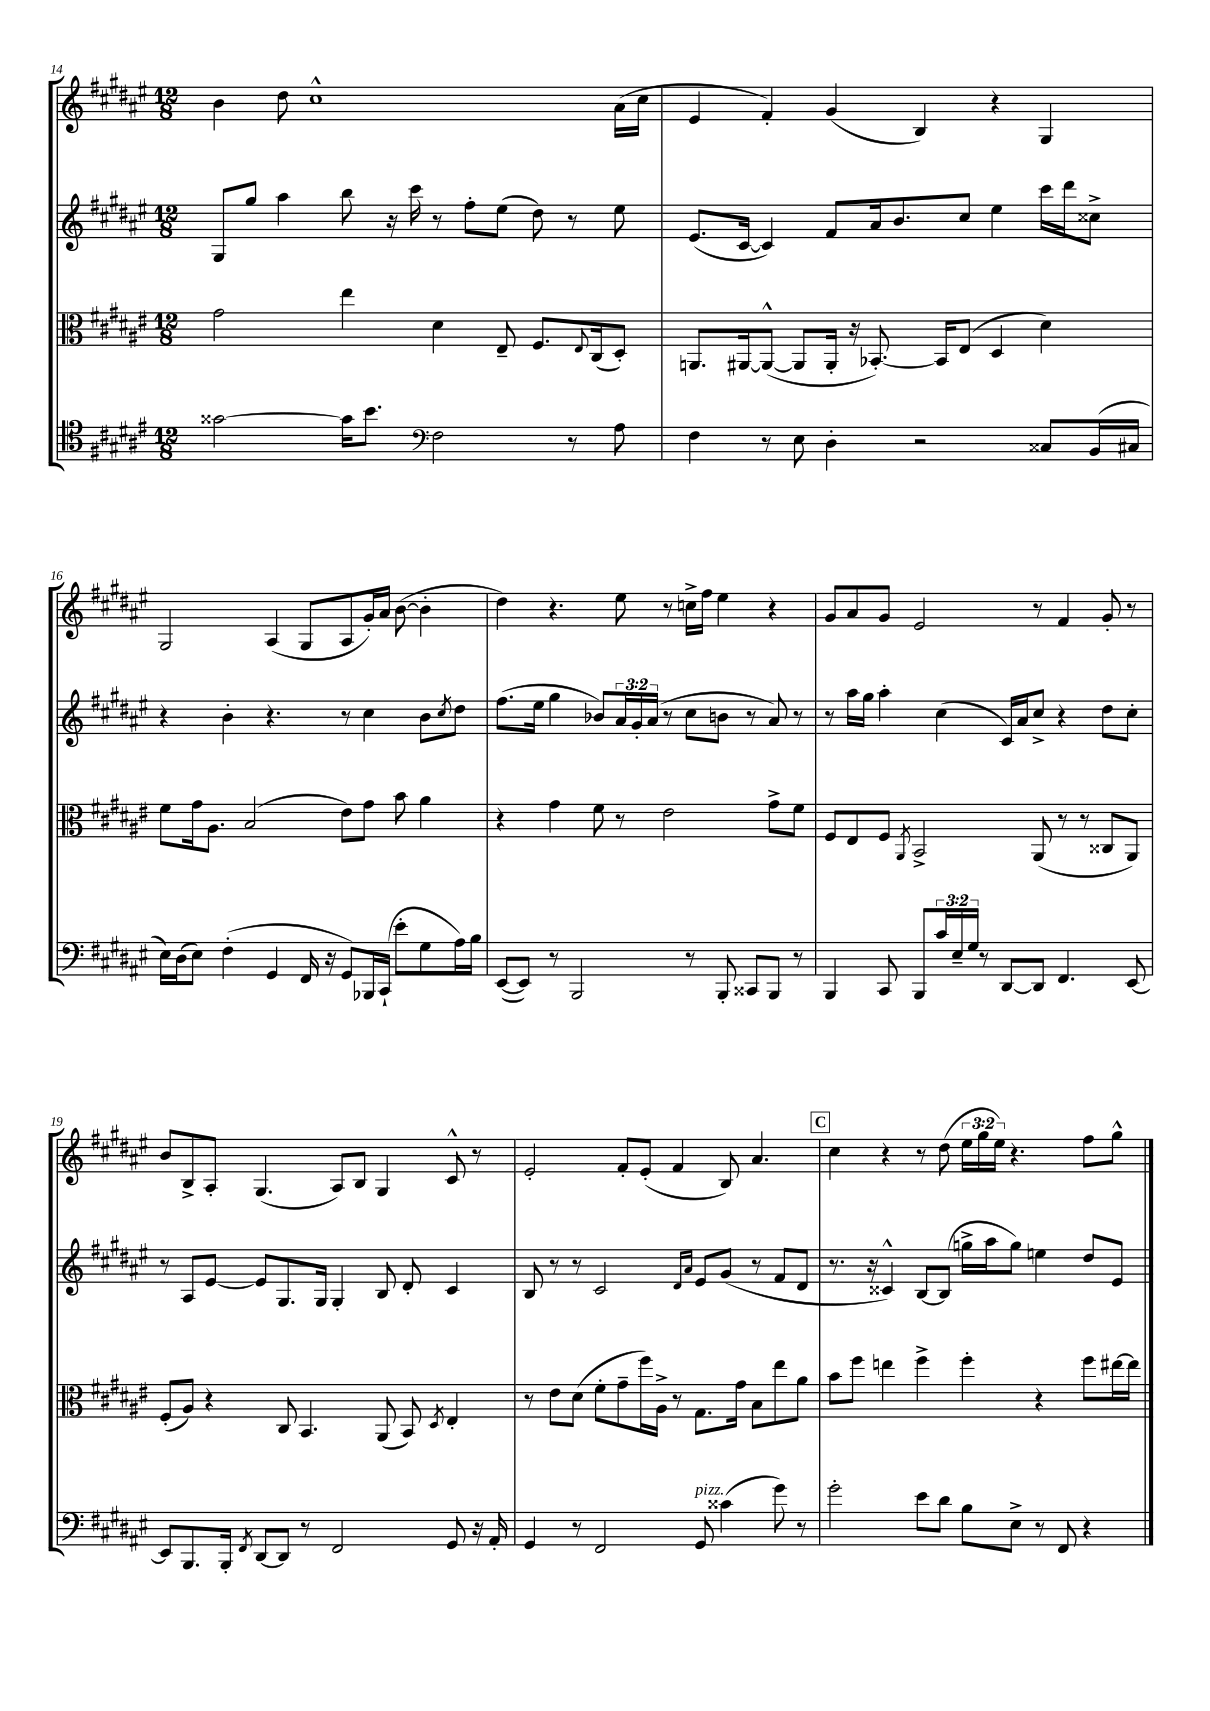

**kern	**kern	**kern	**kern
*part4	*part3	*part2	*part1
*staff4	*staff3	*staff2	*staff1
*clefC4	*clefC3	*clefG2	*clefG2
*k[f#c#g#d#a#e#]	*k[f#c#g#d#a#e#]	*k[f#c#g#d#a#e#]	*k[f#c#g#d#a#e#]
*M12/8	*M12/8	*M12/8	*M12/8
=14	=14	=14	=14
[2g##X\	2g#\	8G#/L	4b\
.	.	8gg#/J	.
.	.	4aa#\	8dd#\
.	.	.	1cc#^^
16g##\KL]	4ee#\	8bb\	.
8.b\J	.	.	.
.	.	16r	.
.	.	16ccc#\	.
*clefF4	*	*	*
2F#\	4d#\	8r	.
.	.	8ff#'\L	.
.	8E#~/	(8ee#\J	.
.	8.F#/L	8dd#\)	.
8r	.	8r	.
.	8qqE#/	.	.
.	(16C#/k	.	.
8A#\	8D#'/J)	8ee#\	(16a#\LL
.	.	.	16cc#\JJ
=15	=15	=15	=15
4F#\	8.AAn/L	(8.e#/L	4e#/
.	[16AA#X/k	[16c#/Jk	.
8r	(8AA#^^/J_	4c#/])	4f#'/)
8E#\	8AA#/L]	.	.
4D#'\	16AA#'/Jk	8f#/L	(4g#/
.	16r	.	.
.	[8.BB-X'/)	16a#/k	.
.	.	8.b/	.
2r	.	.	4B/)
.	16BB-/KL]	.	.
.	(8E#/J	8cc#/J	.
.	4D#/	4ee#\	4r
8C##X/L	4d#\)	16ccc#\LL	4G#/
.	.	16ddd#\J	.
(16BB/L	.	8cc##X^\J	.
16C#X/JJ	.	.	.
!!LO:LB:g=z
=16	=16	=16	=16
16E#\LL)	8f#\L	4r	2G#/
(16D#\J	.	.	.
8E#\J)	16g#\k	.	.
.	8.A#\J	.	.
(4F#'\	.	4b'\	.
.	(2B/	.	.
4GG#/	.	4.r	(4A#/
16FF#/	.	.	8G#/L
16r	.	.	.
8GG#/L)	8e#\L)	8r	8A#/
16BBB-X/L	8g#\J	4cc#\	16g#'/L)
(16CC#`/JJ	.	.	16a#/JJ
8e#'\L	8b\	.	([8b\
8G#\	4a#\	8b\L	4b'\]
.	.	8qcc#/	.
16A#\L)	.	8dd#\J	.
16B\JJ	.	.	.
=17	=17	=17	=17
([8EE#/L	4r	(8.ff#\L	4dd#\)
8EE#/J])	.	.	.
.	.	16ee#\Jk	.
8r	4g#\	4gg#\	4.r
2BBB/	.	.	.
.	8f#\	8b-X/L)	.
.	8r	24a#/L	8ee#\
.	.	24g#'/	.
.	.	(24a#/JJ	.
.	2e#\	8r	8r
8r	.	8cc#\L	16ccn^\LL
.	.	.	16ff#\JJ
8BBB'/	.	8bn\J	4ee#\
8CC##X/L	.	8r	.
8BBB/J	8g#^\L	8a#/)	4r
8r	8f#\J	8r	.
=18	=18	=18	=18
4BBB/	8F#/L	8r	8g#/L
.	8E#/	16aa#\LL	8a#/
.	.	16gg#\JJ	.
8CC#/	8F#/J	4aa#'\	8g#/J
.	8qAA#/	.	.
8BBB/L	2BB^/	.	2e#/
24c#/L	.	(4cc#\	.
24E#~/	.	.	.
24G#/JJ	.	.	.
8r	.	.	.
[8DD#/L	.	16c#/LL)	.
.	.	16a#/J	.
8DD#/J]	(8AA#/	8cc#^/J	8r
4.FF#/	8r	4r	4f#/
.	8r	.	.
.	8C##X/L	8dd#\L	8g#'/
[8EE#/	8AA#/J)	8cc#'\J	8r
!!LO:LB:g=z
=19	=19	=19	=19
8EE#/L]	(8F#'/L	8r	8b/L
8.BBB/	8A#/J)	8A#/L	8B^/
.	4r	[8e#/J	8A#'/J
16BBB'/Jk	.	.	.
8qFF#/	.	.	.
[8DD#/L	.	8e#/L]	(4.G#/
8DD#/J]	8C#/	8.G#/	.
8r	4.BB/	.	.
.	.	16G#/Jk	.
2FF#/	.	4G#'/	8A#/L)
.	.	.	8B/J
.	(8AA#/	8B/	4G#/
.	8BB/)	8d#'/	.
.	8qD#/	.	.
8GG#/	4E#'/	4c#/	8c#^^/
16r	.	.	8r
16AA#'/	.	.	.
=20	=20	=20	=20
4GG#/	8r	8B/	2e#'/
.	8e#\L	8r	.
8r	(8d#\J	8r	.
2FF#/	8f#'\L	2c#/	.
.	8g#~\	.	8f#'/L
.	16ff#\L)	.	(8e#'/J
.	16A#^\JJ	.	.
.	8r	.	4f#/
.	.	16qqd#/LL	.
.	.	16qqa#/JJ	.
!LO:TX:a:i:t=pizz.	!	!	!
8GG#/	8.G#\L	8e#/L	.
(4c##X\	.	(8g#/J	8B/)
.	16g#\Jk	.	.
.	8B\L	8r	4.a#/
8g#\)	8ee#\	8f#/L	.
8r	8a#\J	8d#/J	.
!!LO:REH:place=s1:t=C
=21	=21	=21	=21
2g#'\	8b\L	8.r	4cc#\
.	8ff#\J	.	.
.	.	16r	.
.	4een\	4c##X^^/)	4r
8e#\L	4ff#^\	[8B/L	8r
8d#\J	.	(8B/J]	(8dd#\
8B\L	4ff#'\	16ggn^\LL	24ee#\LL
.	.	.	24gg#\
.	.	16aa#\J	.
.	.	.	24ee#\JJ)
8E#^\J	.	8gg\J)	4.r
8r	4r	4een\	.
8FF#/	.	.	.
4r	8ff#\L	8dd#/L	8ff#\L
.	[16ee#X\L	8e#/J	8gg#^^\J
.	16ee#\JJ]	.	.
==	==	==	==
*-	*-	*-	*-
